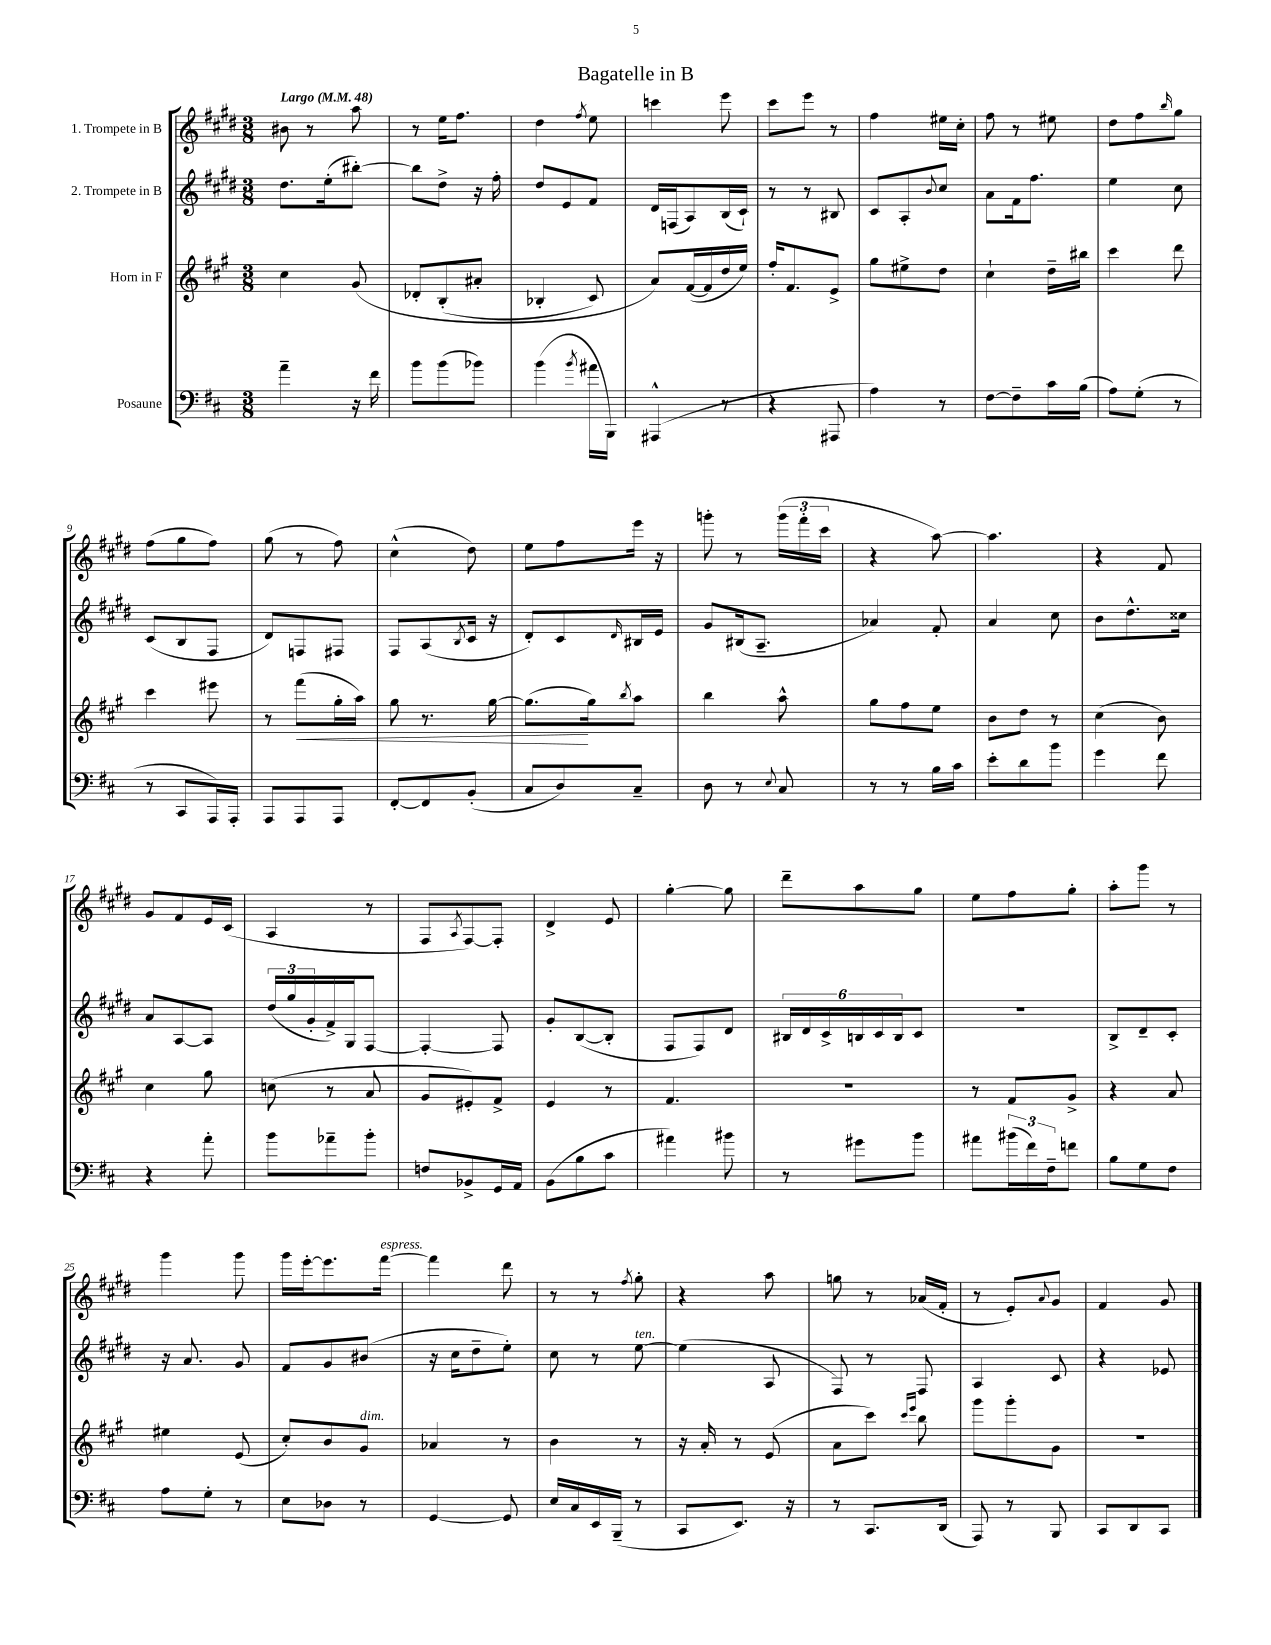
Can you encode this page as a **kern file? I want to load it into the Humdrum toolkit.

**kern	**kern	**kern	**kern
*staff4	*staff3	*staff2	*staff1
*clefF4	*clefG2	*clefG2	*clefG2
*k[f#c#]	*k[f#c#g#]	*k[f#c#g#d#]	*k[f#c#g#d#]
*M3/8	*M3/8	*M3/8	*M3/8
*MM48	*MM48	*MM48	*MM48
4a~	4cc#	8.dd#	8b#
.	.	.	8r
.	.	(16ee'	.
16r	&(8g#	[8bb#')	8aa
16f#	.	.	.
=	=	=	=
8b	8d-'	8bb#]	8r
(8b	(8B'	8dd#^	16ee
.	.	.	8.ff#
8b-)	8a#'	16r	.
.	.	16ff#'	.
=	=	=	=
(4b	4B-'	8dd#	4dd#
.	.	8e	.
8qb	.	.	8qff#
16a#	8c#)	8f#	8ee
16BBB)	.	.	.
=	=	=	=
(4AAA#^^	8a&)	16d#	4ccc
.	.	(16F	.
.	([16f#	8A)	.
.	16f#]	.	.
8r	16dd	(16B	8eee
.	16ee)	16c#`)	.
=	=	=	=
4r	16ff#'	8r	8ccc#
.	8.f#	.	.
.	.	8r	8eee
8AAA#	8e^	8B#	8r
=	=	=	=
4A)	8gg#	8c#	4ff#
.	8ee#^	8A'	.
.	.	8qqb	.
8r	8dd	8cc#	16ee#
.	.	.	16cc#'
=	=	=	=
[8F#	4cc#`	8a	8ff#
8F#~]	.	16f#	8r
.	.	8.ff#	.
16c#	16dd~	.	8ee#
(16B	16bb#	.	.
=	=	=	=
8A)	4ccc#	4ee	8dd#
(8G'	.	.	8ff#
.	.	.	16qqbb
8r	8ddd	8cc#	8gg#
=	=	=	=
8r	4ccc#	(8c#	(8ff#
8CC#	.	8B	8gg#
16AAA)	8eee#	8F#	8ff#)
16AAA'	.	.	.
=	=	=	=
8AAA	8r	8d#)	(8gg#
8AAA	(8fff#	8F	8r
8AAA	16gg#'	8F#	8ff#)
.	16aa)	.	.
=	=	=	=
[8FF#'	8gg#	8F#	(4cc#^^
8FF#]	8.r	(8A	.
.	.	8qB	.
(8BB'	.	16c#	8dd#)
.	[16gg#	16r	.
=	=	=	=
8C#	(8.gg#]	8d#')	8ee
8D)	.	8c#	8ff#
.	16gg#)	.	.
.	8qbb	16qqd#	.
8C#~	8aa	16B#	16eee
.	.	16e	16r
=	=	=	=
8D	4bb	8g#	8ggg'
8r	.	(16B#	8r
.	.	8.A~	.
8qqE	.	.	.
8C#	8aa^^	.	(24ggg
.	.	.	24fff#'
.	.	.	24ccc#
=	=	=	=
8r	8gg#	4a-)	4r
8r	8ff#	.	.
16B	8ee	8f#'	[8aa)
16c#	.	.	.
=	=	=	=
8e'	8b	4a	4.aa]
8d	8dd	.	.
8b	8r	8cc#	.
=	=	=	=
4g	(4cc#	8b	4r
.	.	8.dd#^^	.
8f#	8b)	.	8f#
.	.	16cc##	.
=	=	=	=
4r	4cc#	8a	8g#
.	.	[8A	8f#
8a'	8gg#	8A]	16e
.	.	.	(16c#
=	=	=	=
8b	(8cc	(24dd#	4A
.	.	24gg#	.
.	.	24g#'	.
8a-~	8r	16f#^)	.
.	.	16G#	.
8b'	8a	[8F#	8r
=	=	=	=
8F	8g#	4F#'_	8F#
.	.	.	8qA
8BB-^	8e#')	.	[8F#)
16GG	8f#^	8F#]	8F#']
16AA	.	.	.
=	=	=	=
(8BB	4e	8g#'	4d#^
8B	.	([8B	.
8c#	8r	8B']	8e
=	=	=	=
4a#)	4.f#	8F#	[4gg#'
.	.	8F#)	.
8b#	.	8d#	8gg#]
=	=	=	=
8r	4.r	24B#	8ddd#~
.	.	24d#	.
.	.	24c#^	.
8g#	.	24B	8aa
.	.	24c#	.
.	.	24B	.
8b	.	8c#	8gg#
=	=	=	=
8a#	8r	4.r	8ee
(24b#	8f#	.	8ff#
24f#)	.	.	.
24F#~	.	.	.
8f	8g#^	.	8gg#'
=	=	=	=
8B	4r	8B^	8aa'
8G	.	8d#~	8ggg#
8F#	8a	8c#'	8r
=	=	=	=
8A	4ee#	16r	4ggg#
.	.	8.a	.
8G'	.	.	.
8r	(8e	8g#	8ggg#
=	=	=	=
8E	8cc#')	8f#	16ggg#
.	.	.	[16eee'
8D-	8b	8g#	8.eee]
8r	8g#	(8b#	.
.	.	.	[16fff#
=	=	=	=
[4GG	4a-	16r	4fff#]
.	.	16cc#	.
.	.	8dd#~	.
8GG]	8r	8ee')	8ddd#
=	=	=	=
16E	4b	8cc#	8r
16C#	.	.	.
16EE	.	8r	8r
(16BBB~	.	.	.
.	.	.	8qff#
8r	8r	[8ee	8gg#'
=	=	=	=
8CC#	16r	(4ee]	4r
.	16a'	.	.
8.EE)	8r	.	.
.	(8e	8A	8aa
16r	.	.	.
=	=	=	=
8r	8a	8F#)	8gg
8.CC#	8ccc#)	8r	8r
.	16qqccc#	.	.
.	16qqeee	.	.
.	8bb	8F#	(16a-
(16DD	.	.	16f#'
=	=	=	=
8AAA)	8ggg#	4A	8r
8r	8ggg#'	.	8e')
.	.	.	8qqa
8BBB	8g#	8c#	8g#
=	=	=	=
8CC#	4.r	4r	4f#
8DD	.	.	.
8CC#	.	8e-	8g#
==	==	==	==
*-	*-	*-	*-
